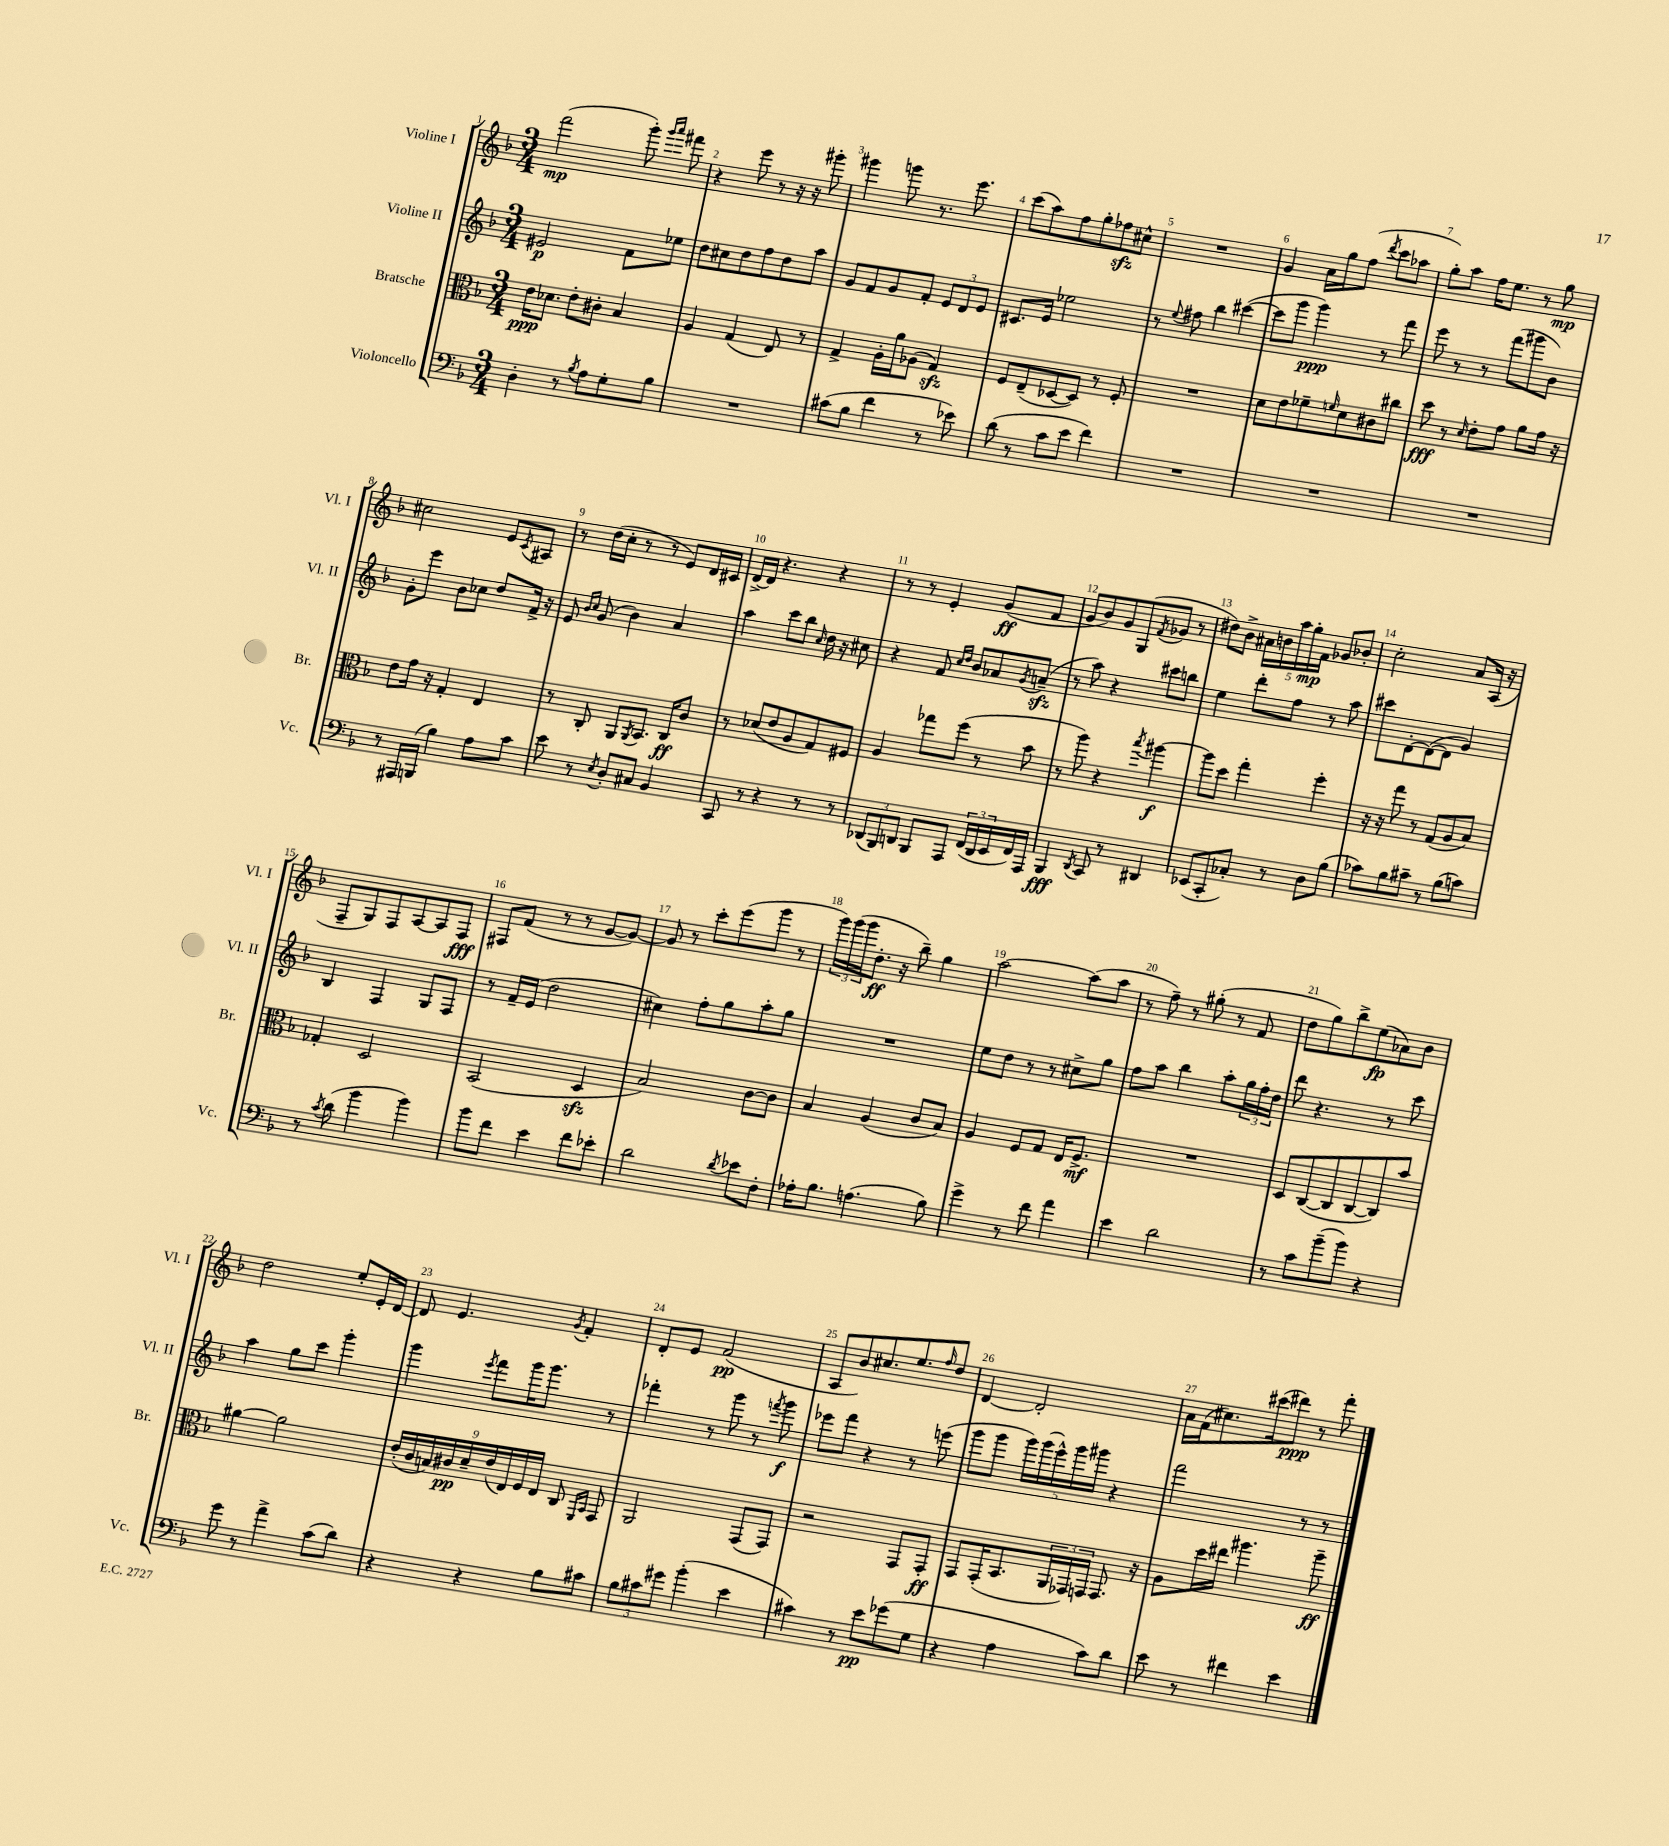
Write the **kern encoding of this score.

**kern	**kern	**kern	**kern
*staff4	*staff3	*staff2	*staff1
*clefF4	*clefC3	*clefG2	*clefG2
*k[b-]	*k[b-]	*k[b-]	*k[b-]
*M3/4	*M3/4	*M3/4	*M3/4
4D'	16e	2e#	(2fff
.	8.d-	.	.
8r	8e'	.	.
8qB-	.	.	.
8A	8c#'	.	.
8G'	4B-	8f	8ggg')
.	.	.	16qqggg
.	.	.	16qqaaa
8B-	.	8ee-	8fff#
=	=	=	=
2.r	4A	8dd	4r
.	.	8cc#	.
.	(4G	8dd	8eee
.	.	8ff	8r
.	8E)	8dd	16r
.	.	.	16r
.	8r	8aa	8ggg#'
=	=	=	=
(8c#	4G^	8g	4ggg#
8B-	.	8f	.
4f	16A'	8g	8ggg
.	16a	.	.
.	(8A-	8f'	8.r
8r	4G)	12e	.
.	.	.	8.eee
.	.	12d	.
8e-)	.	.	.
.	.	12e	.
=	=	=	=
(8d	8F	8.c#	(8ccc
8r	(8E~	.	8aa)
.	.	16e	.
8c	[8D-	2ee-	8ff
8e	8D-])	.	8gg'
4f)	8r	.	8ff-
.	8F'	.	8cc#^^
=	=	=	=
2.r	2.r	8r	2.r
.	.	8qqee	.
.	.	8ff#	.
.	.	4bb-	.
.	.	([4ccc#	.
=	=	=	=
2.r	8d	8ccc#]	4g
.	8e	8ggg	.
.	8f-~	4ggg)	16a
.	.	.	16gg
.	16qqf	.	.
.	8d	.	(8ff
.	.	.	8qddd
.	8c#	8r	8ccc
.	8cc#	8fff	8aa-
=	=	=	=
2.r	8dd	8eee	8gg')
.	8r	8r	8aa
.	16qqd	.	.
.	8e'	8r	16ff
.	.	.	8.ee
.	8g	(8fff	.
.	8a	8ggg#	8r
.	16g	8b-)	8gg
.	16r	.	.
=	=	=	=
8r	8e	8g'	2cc#
16AAA#	16g	8eee	.
(16BBB	16r	.	.
4B-)	4G'	8b-	.
.	.	8cc-	.
8A	4E	8dd	8e
.	.	.	8qc
8c	.	16f^	8A#
.	.	16r	.
=	=	=	=
8e	8r	8e	8r
.	.	16qqb-	.
.	.	16qqcc	.
8r	8C'	(8g	(16dd
.	.	.	16cc'
8qE	.	.	.
8D'	8AA	4b-)	8r
.	8qAA	.	.
8C#	8.BB-	.	8r
4BB-	.	4a	8e)
.	16C	.	.
.	8c	.	16d
.	.	.	16c#
=	=	=	=
8CC	8r	4aa	[16d^
.	.	.	16d]
8r	(8d-	.	4.r
4r	8e	8ccc	.
.	8A	8bb-	.
.	.	16qqcc	.
8r	8G)	16dd	4r
.	.	16r	.
8r	8F#	8cc#	.
=	=	=	=
(12DD-	4A	4r	8r
12BBB-)	.	.	.
.	.	.	8r
12DD	.	.	.
8BBB-	8gg-	8f	4e'
.	.	16qqcc	.
.	.	16qqdd	.
8AAA	(8ff	8b-	.
(24FF	8r	8a-	(8g
24DD	.	.	.
24EE	.	.	.
.	.	8qg	.
16FF)	8b-	(8a~	8f
16AAA	.	.	.
=	=	=	=
4BBB-	8r	8r	8g
.	8aa)	8aa)	8b-)
8qDD	.	.	.
8CC	4r	4r	8g
8r	.	.	(8G
.	8qbb-	.	8qf
4DD#	[4aa#	8ccc#	8g-
.	.	8bb	8r
=	=	=	=
(8EE-	8aa#]	4ee	8dd#)
8CC'	8dd	.	8b-^
8C-')	4gg'	8ddd'	20a#
.	.	.	20b
.	.	.	20aa
8r	.	8ff	.
.	.	.	20gg'
.	.	.	20f
8D	4ff'	8r	8g-
(8B-	.	8aa	8b-'
=	=	=	=
8c-)	16r	8ccc#	2cc'
.	16r	.	.
8B-	8gg	[8d'	.
8c#~	8r	(8d_	.
8r	(8G	8d]	.
(8B-	8A	4g)	8a
8c)	8B-)	.	(16A
.	.	.	16r
=	=	=	=
8r	4G-'	4B-	8F~
8qc	.	.	.
(8d	.	.	8G)
4b-	2D	4F	8F
.	.	.	[8A
4b-)	.	8G	8A]
.	.	8F	8F
=	=	=	=
8b-	(2BB-	8r	8F#
8f	.	16f~	(8f
.	.	(16e	.
4e	.	2dd	8r
.	.	.	8r
8f	4D	.	[8g
8e-'	.	.	8g_)
=	=	=	=
2d	2B-)	4cc#)	8g]
.	.	.	8r
.	.	8ff'	8ccc'
.	.	8gg	(8eee
8qd	.	.	.
8e-	[8c	8aa'	8ggg
8F'	8c]	8gg	8r
=	=	=	=
16A-'	4B-	2.r	24ggg)
.	.	.	(24ggg
8.B-	.	.	.
.	.	.	24ggg
.	.	.	8.dd'
(4.A	(4A	.	.
.	.	.	16r
.	.	.	8bb-~)
.	8c	.	4gg
8B-)	8B-)	.	.
=	=	=	=
4g^	4A	8ee	[2aa
.	.	8dd	.
8r	8F	8r	.
8f	8G	8r	.
4a	16E	8cc#^	(8aa]
.	8.F^	.	.
.	.	8gg	8aa
=	=	=	=
4e	2.r	8ff	8r
.	.	8aa	8ff~)
2d	.	4bb-	8r
.	.	.	(8gg#'
.	.	8aa'	8r
.	.	24gg	8f
.	.	24ff'	.
.	.	24dd	.
=	=	=	=
8r	8D	8ddd	8dd
8c	([8C	4.r	8gg)
(8b-~	8C]	.	8bb-^
8b-)	[8C	.	(8ee
4r	8C])	8r	8a-)
.	8b-	8ccc	8b-
=	=	=	=
8g	[4a#	4aa	2dd
8r	.	.	.
4a^	2a#]	8gg	.
.	.	8ccc	.
(8c	.	4ggg'	8ee'
8d)	.	.	16e'
.	.	.	[16d
=	=	=	=
4r	(18e'	4ggg	8d]
.	18c	.	.
.	18B)	.	.
.	.	.	4.e
.	18c#	.	.
.	18d~	.	.
.	.	8qeee	.
4r	.	8fff	.
.	(18e	.	.
.	18E)	.	.
.	.	16ggg	.
.	18F	.	.
.	.	8.ggg	.
.	18E	.	.
.	.	.	8qg
8B-	8C	.	4f'
.	16qqFF	.	.
.	16qqBB-	.	.
8c#	8GG	8r	.
=	=	=	=
12B-	2AA	4fff-'	8d'
12c#	.	.	.
.	.	.	8e
12g#	.	.	.
(4b-'	.	8r	(2f
.	.	8ggg	.
4e	(8GG	8r	.
.	.	8qfff	.
.	8GG)	8ggg	.
=	=	=	=
4c#)	2r	8eee-	8A
.	.	8fff	8b-)
8r	.	4r	8.cc#
8e	.	.	.
.	.	.	8.ee
(8g-	8GG	8r	.
.	.	.	16qqff
8G	8GG'	(8eee	8dd
=	=	=	=
4r	8GG	8ggg	[4d
.	(16GG'	8ggg	.
.	8.BB-	.	.
4A	.	20ggg)	2d']
.	.	(20ggg	.
.	.	20eee^^)	.
.	24AA	.	.
.	.	20ggg	.
.	24GG-)	.	.
.	.	20ggg#	.
.	24GG	.	.
8c)	8.GG	4r	.
8d	.	.	.
.	16r	.	.
=	=	=	=
8e	8A	2fff	16a
.	.	.	(16f
8r	16dd	.	8.cc#)
.	16ee#	.	.
4f#	4.aa#	.	.
.	.	.	(16ccc#
.	.	.	8ddd#)
4e	.	8r	8r
.	8aa#~	8r	8fff'
==	==	==	==
*-	*-	*-	*-
